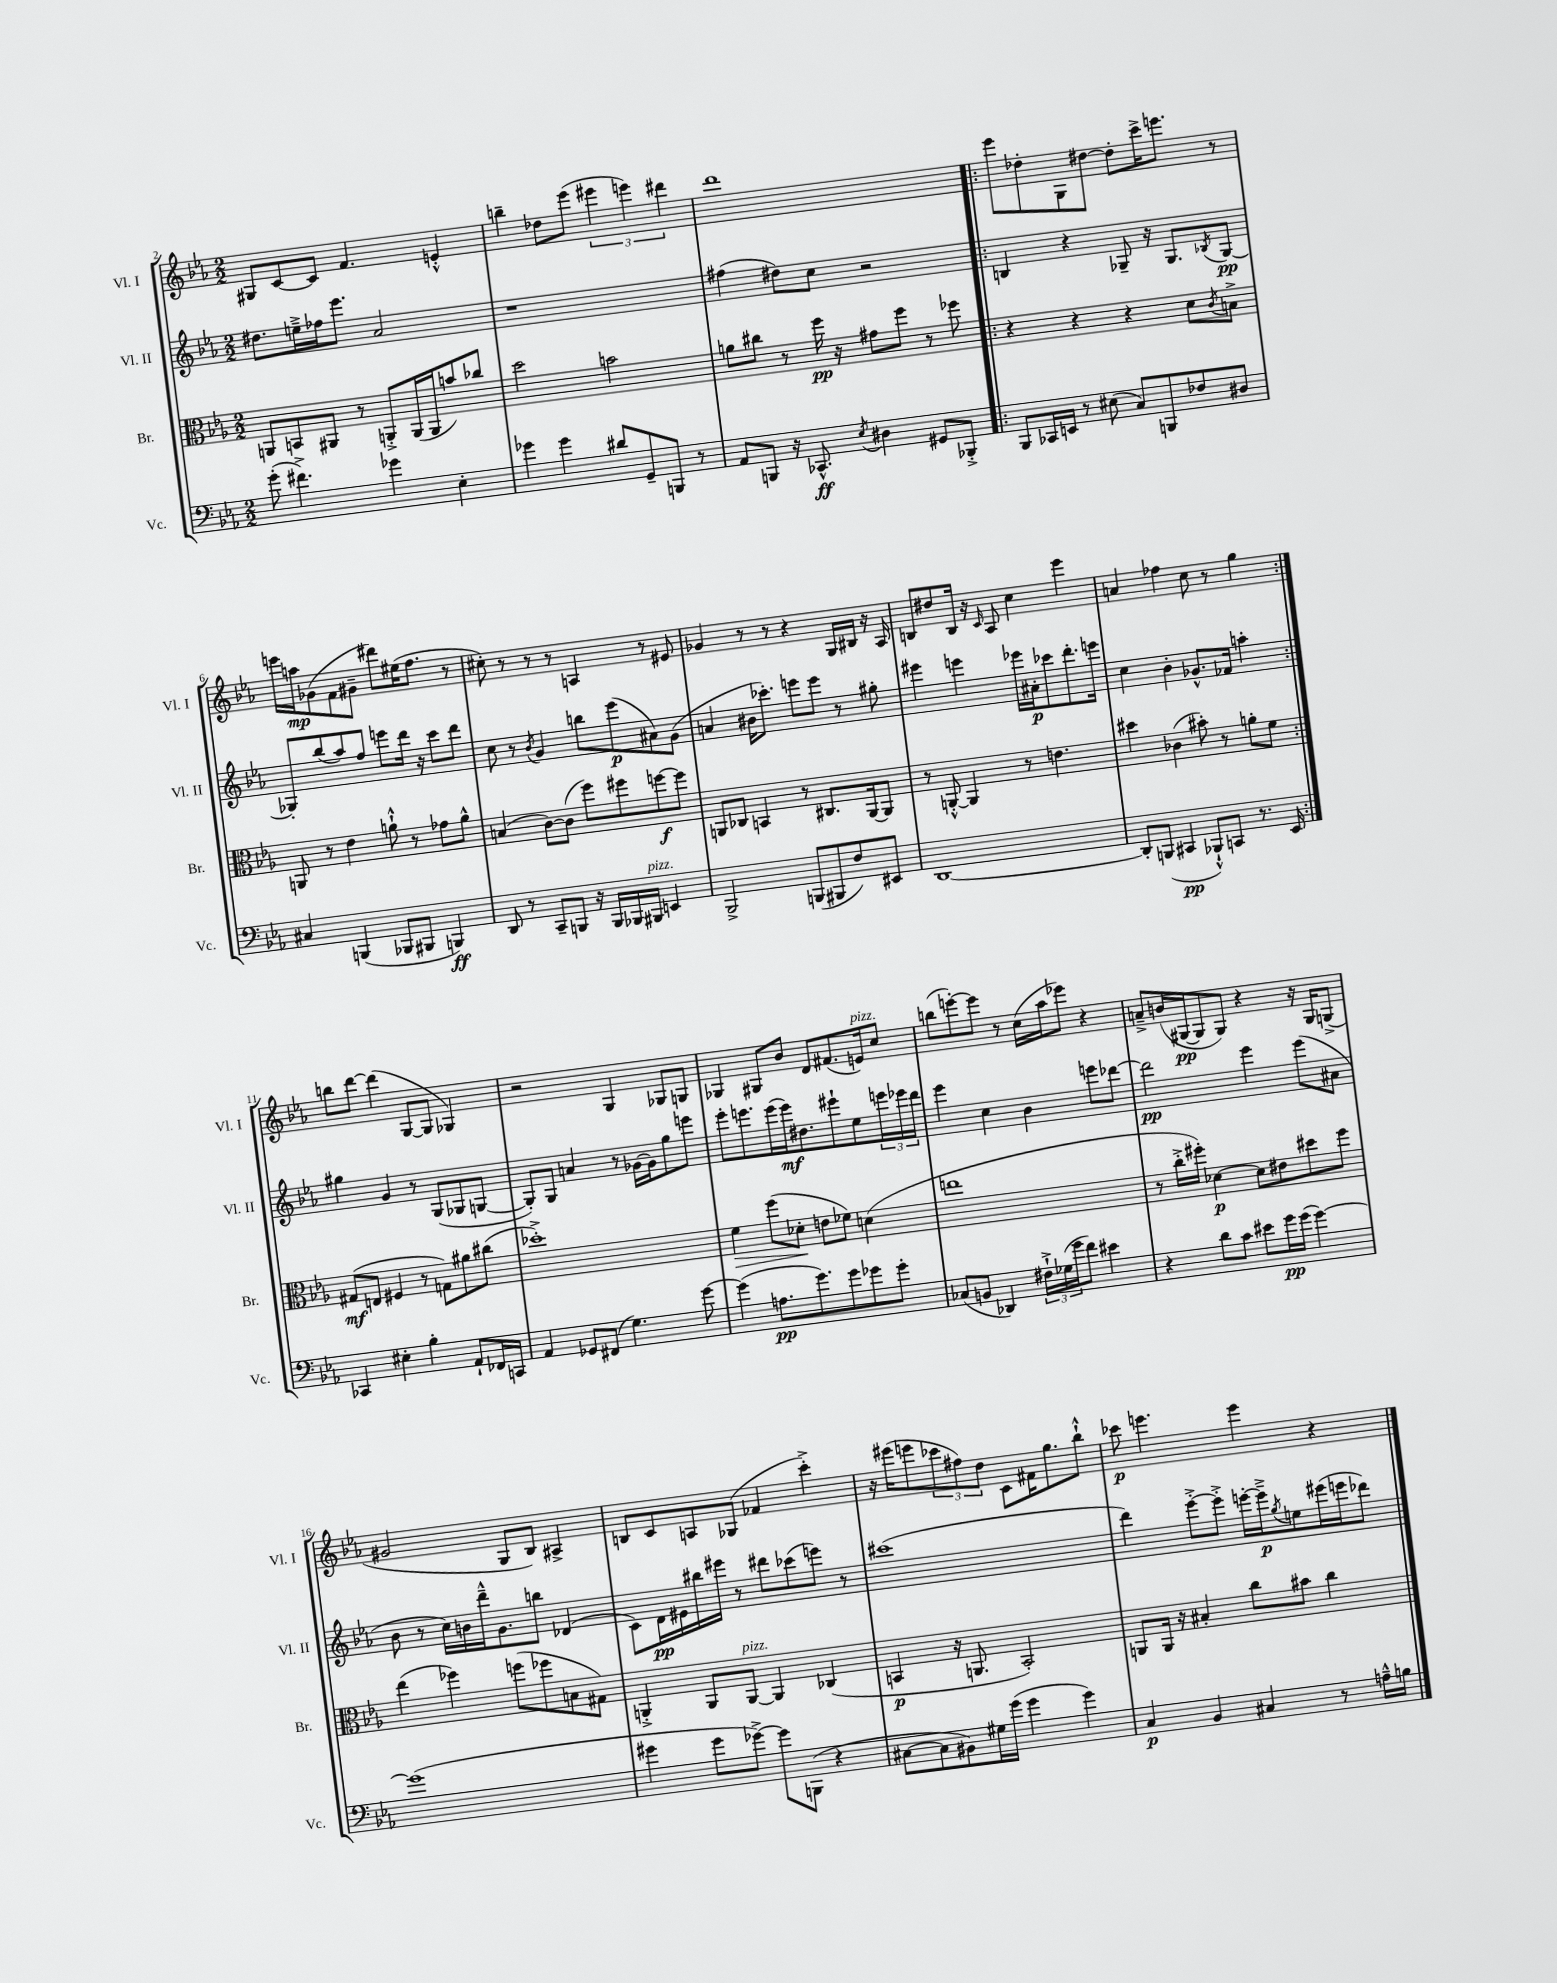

**kern	**dynam	**kern	**dynam	**kern	**dynam	**kern	**dynam
*part4	*part4	*part3	*part3	*part2	*part2	*part1	*part1
*staff4	*staff4	*staff3	*staff3	*staff2	*staff2	*staff1	*staff1
*I"Vc.	*	*I"Br.	*	*I"Vl. II	*	*I"Vl. I	*
*I'Vc.	*	*I'Br.	*	*I'Vl. II	*	*I'Vl. I	*
*clefF4	*	*clefC3	*	*clefG2	*	*clefG2	*
*k[b-e-a-]	*	*k[b-e-a-]	*	*k[b-e-a-]	*	*k[b-e-a-]	*
*M2/2	*	*M2/2	*	*M2/2	*	*M2/2	*
=2	=2	=2	=2	=2	=2	=2	=2
(8g'\	.	8AAn/L	.	8.dd#X\L	.	8G#X/L	.
4.f#X^\)	.	8BBn/	.	.	.	[8c/	.
.	.	.	.	16een~^\L	.	.	.
.	.	8AA#X/J	.	16ff-X\J	.	8c/J]	.
.	.	.	.	8.eee-\J	.	.	.
.	.	8r	.	.	.	4.f/	.
4g-X\	.	8AAn'^/L	.	2a-/	.	.	.
.	.	(16AA/L	.	.	.	.	.
.	.	16AA/J	.	.	.	.	.
4E-'\	.	8bn/)	.	.	.	4en'^^/	.
.	.	8cc-X/J	.	.	.	.	.
=3	=3	=3	=3	=3	=3	=3	=3
4g-X\	.	2dd\	.	1r	.	4bbn~\	.
4g-\	.	.	.	.	.	8dd-X\L	.
.	.	.	.	.	.	(8eee-\J	.
8d#X/L	.	2bn\	.	.	.	6eee#X\	.
8GG~/	.	.	.	.	.	.	.
.	.	.	.	.	.	6eeen\)	.
8BBBn/J	.	.	.	.	.	.	.
.	.	.	.	.	.	6ddd#X\	.
8r	.	.	.	.	.	.	.
=4	=4	=4	=4	=4	=4	=4	=4
8AA-/L	.	8an\L	.	(4ff#X\	.	1ddd	.
8BBBn/J	.	8cc#X\J	.	.	.	.	.
16r	.	8r	.	8dd#X\L)	.	.	.
8.CC-X^^/	ff	.	.	.	.	.	.
.	.	16ff\	pp	8cc\J	.	.	.
.	.	16r	.	.	.	.	.
8qE-/	.	.	.	.	.	.	.
4D#X\	.	8g#X\L	.	2r	.	.	.
.	.	8ff\J	.	.	.	.	.
8GG#X/L	.	8r	.	.	.	.	.
8BBB-X'^/J	.	8ff-X\	.	.	.	.	.
=5!|:	=5!|:	=5!|:	=5!|:	=5!|:	=5!|:	=5!|:	=5!|:
8BBB-/L	.	4r	.	4Bn/	.	8eee-\L	.
16CC-X/L	.	.	.	.	.	8dd-X'\	.
16EEn/JJ	.	.	.	.	.	.	.
8r	.	4r	.	4r	.	8G\	.
(8E#X\	.	.	.	.	.	[8dd#X\J	.
8C/L)	.	4r	.	8G-X~/	.	8dd#'\L]	.
8BBBn/	.	.	.	16r	.	16ccc^\K	.
.	.	.	.	8.G-/L	.	8.eeen\J	.
8F-X/	.	8d\L	.	.	.	.	.
.	.	8qc/	.	8qB-X/	.	.	.
8D#X/J	.	8Bn^\J	.	[8G-/J	pp	8r	.
!!LO:LB:g=z
=6	=6	=6	=6	=6	=6	=6	=6
4C#X/	.	8AAn/	.	8G-X'/L]	.	16eeen\LL	.
.	.	.	.	.	.	16aan\J	mp
.	.	8r	.	(8bb-/	.	(8g-X\	.
(4BBBn/	.	4e-\	.	8aa-/)	.	8f\	.
.	.	.	.	8ff/J	.	8g#X~\J	.
8BBB-X/L	.	8an`^^\	.	8eeen\L	.	8ddd#X\L)	.
8BBB#X/J	.	8r	.	16ddd\Jk	.	(16ee#X\K	.
.	.	.	.	16r	.	8.ff\J	.
4BBBn/)	ff	8g-X\L	.	8ccc\L	.	.	.
.	.	8a^^\J	.	8ddd\J	.	8r	.
=7	=7	=7	=7	=7	=7	=7	=7
8DD/	.	(4Bn/	.	8cc\	.	8cc#X'\)	.
8r	.	.	.	8r	.	8r	.
.	.	.	.	8qb-/	.	.	.
8CC~/L	.	[8c\L)	.	4g/	.	8r	.
8BBBn/J	.	(8c\J]	.	.	.	8r	.
16r	.	8ff\L)	.	8bbn\L	.	4An/	.
16BBB/LL	.	.	.	.	.	.	.
16BBB-X/	.	8ff#X\	.	(8eee-\	p	.	.
!LO:TX:a:i:t=pizz.	!	!	!	!	!	!	!
16BBB#X/JJ	.	.	.	.	.	.	.
4EEn/	.	[8ffn\	f	8a#X\)	.	8r	.
.	.	8ff\J]	.	(8g\J	.	8e#X/	.
=8	=8	=8	=8	=8	=8	=8	=8
2BBB-^/	.	8AAn/L	.	4an/	.	4g-X/	.
.	.	8C-X/J	.	.	.	.	.
.	.	4BBn/	.	16b#X\KL	.	8r	.
.	.	.	.	8.ccc-X'\J)	.	.	.
.	.	.	.	.	.	8r	.
(8BBBn/L	.	8r	.	8eeen\L	.	4r	.
8BBB#X/	.	8.C#X/L	.	8eee\J	.	.	.
8F/)	.	.	.	8r	.	16G/LL	.
.	.	[16AA/k	.	.	.	16B#X/JJ	.
8EE#X/J	.	8AA/J]	.	8gg#X'\	.	16r	.
.	.	.	.	.	.	16A-/	.
=9	=9	=9	=9	=9	=9	=9	=9
[1DD	.	8r	.	4eee#X\	.	8Bn/L	.
.	.	[8AAn'^^/	.	.	.	8dd#X/	.
.	.	4AA/]	.	4eeen\	.	16B/Jk	.
.	.	.	.	.	.	16r	.
.	.	.	.	.	.	16qqc/	.
.	.	.	.	.	.	8A-/	.
.	.	8r	.	16eee-X\LL	.	4cc\	.
.	.	.	.	16a#X'\J	p	.	.
.	.	4.en\	.	8ccc-X\	.	.	.
.	.	.	.	8.ddd'\	.	4eee-\	.
.	.	.	.	16eeen\Jk	.	.	.
=10	=10	=10	=10	=10	=10	=10	=10
8DD'/L]	.	4dd#X\	.	4cc\	.	4an/	.
(8BBBn/J	.	.	.	.	.	.	.
4CC#X/	pp	(4c-X\	.	4b-'\	.	4ff-X\	.
8BBB-X`^^/L)	.	8b#X'\)	.	8.g-X^^/L	.	8cc\	.
8CCn/J	.	8r	.	.	.	8r	.
.	.	.	.	16f-X/Jk	.	.	.
8.r	.	8an'\L	.	4aan'\	.	4gg\	.
.	.	8f\J	.	.	.	.	.
16EE-/	.	.	.	.	.	.	.
!!LO:LB:g=z
=11:|!	=11:|!	=11:|!	=11:|!	=11:|!	=11:|!	=11:|!	=11:|!
4CC-X/	.	(8G#X/L	mf	4gg#X\	.	8bbn\L	.
.	.	8En/J	.	.	.	[8ddd\J	.
4E#X'\	.	4F#X/	.	4g/	.	(4ddd\]	.
4B-'\	.	8r	.	8r	.	[8G/L	.
.	.	8Gn\L)	.	(8G/L	.	8G/J]	.
8AA-`/L	.	8a#X\	.	8G-X/	.	4G-X/)	.
16FF-X/L	.	(8cc#X\J	.	[8Gn/J	.	.	.
16CCn/JJ	.	.	.	.	.	.	.
=12	=12	=12	=12	=12	=12	=12	=12
4AA-/	.	1dd-X'^)	.	8G'/L])	.	2r	.
.	.	.	.	8G/J	.	.	.
8GG-X/L	.	.	.	4an/	.	.	.
(8FF#X/J	.	.	.	.	.	.	.
4.G\)	.	.	.	8r	.	4G/	.
.	.	.	.	[16g-X\LL	.	.	.
.	.	.	.	16g-\J]	.	.	.
.	.	.	.	8gg\	.	8G-X/L	.
[8g\	.	.	.	8eeen\J	.	8Gn/J	.
=13	=13	=13	=13	=13	=13	=13	=13
!	!	!	!LO:HP:b	!	!	!	!
(4g\]	.	4f\	>	8eee-'\L	.	4G-X/	.
.	.	.	.	8.eeen\	.	.	.
8.An\L	pp	(8ff\L	.	.	.	8G#X/L	.
.	.	.	.	(16eee\L	.	.	.
.	.	8d-X'\J	.	16eee\J)	mf	8b-/J	.
8.g\)	.	.	.	8.dd#X\	.	.	.
.	.	8en\L	]	.	.	8d/L	.
8g\	.	8f-X\J)	.	8eee#X`\	.	(8.f#X/	.
8g-X\	.	(4dn\	.	8ee-\	.	.	.
!	!	!	!	!	!	!LO:TX:a:i:t=pizz.	!
.	.	.	.	.	.	16en/k)	.
8g-'\J	.	.	.	24eeen\L	.	8cc/J	.
.	.	.	.	24eee-X\	.	.	.
.	.	.	.	24ddd\JJ	.	.	.
=14	=14	=14	=14	=14	=14	=14	=14
(8C-X/L	.	1een	.	4eee-\	.	(8bbn\L	.
8BBn/J	.	.	.	.	.	[8eeen'\)	.
4DD-X/)	.	.	.	4cc\	.	8eee\J]	.
.	.	.	.	.	.	8r	.
24F#X`^\LL	.	.	.	4b-\	.	(16cc\LL	.
(24G-X\	.	.	.	.	.	.	.
.	.	.	.	.	.	16aa-\J	.
24g\J	.	.	.	.	.	.	.
8f\J)	.	.	.	.	.	8eee-X\J)	.
4e#X\	.	.	.	8eeen\L	.	4r	.
.	.	.	.	[8ddd-X\J	.	.	.
=15	=15	=15	=15	=15	=15	=15	=15
4r	.	8r	.	2ddd-\]	pp	8an~^/L	.
.	.	16cc'^\LL	.	.	.	(16bn/L	.
.	.	16ff#X'\JJ)	.	.	.	[16G#X/J	pp
8d\L	.	[4d-X\	p	.	.	8G#/]	.
8c\J	.	.	.	.	.	8G#/J)	.
8e#X\L	.	8d-\L]	.	4eee-\	.	4r	.
16g\L	pp	8e#X\	.	.	.	.	.
(16g\JJ	.	.	.	.	.	.	.
[4g\)	.	8dd#X\	.	(8eee-\L	.	16r	.
.	.	.	.	.	.	16G#/KL	.
.	.	8ff#\J	.	8a#X\J	.	(8Gn^/J	.
!!LO:LB:g=z
=16	=16	=16	=16	=16	=16	=16	=16
(1g]	.	(4ee-\	.	8b-\	.	2g#X/	.
.	.	.	.	8r	.	.	.
.	.	4ff-X\)	.	16cc\LL)	.	.	.
.	.	.	.	16bn\	.	.	.
.	.	.	.	16ddd~^^\J	.	.	.
.	.	.	.	8.g\	.	.	.
.	.	(8ffn\L	.	.	.	8G/L	.
.	.	8ff-X\	.	8bbn\J	.	8B-/J)	.
.	.	8Bn\	.	(4d-X/	.	4A#X^/	.
.	.	8G#X\J)	.	.	.	.	.
=17	=17	=17	=17	=17	=17	=17	=17
4g#X\	.	4AAn'^/	.	8c\L)	.	8Bn/L	.
.	.	.	.	16d\L	pp	8c/	.
.	.	.	.	16e#X\	.	.	.
8g#\L	.	8AA/L	.	16bb#X\	.	8An/	.
.	.	.	.	16eee#X\JJ	.	.	.
!	!	!LO:TX:a:i:t=pizz.	!	!	!	!	!
[8g-X^\J)	.	[8AA/J	.	8r	.	(8G-X/J	.
8g-\L]	.	4AA/]	.	8ddd#X\L	.	4f-X/	.
(8BBBn\J	.	.	.	(8ccc-X\	.	.	.
4r	.	(4C-X/	.	8eeen\J)	.	4ccc'^\)	.
.	.	.	.	8r	.	.	.
=18	=18	=18	=18	=18	=18	=18	=18
[8C#X\L	.	4BBn/	p	(1ccc#X	.	16r	.
.	.	.	.	.	.	(16eee#X\KL	.
8C#\]	.	.	.	.	.	8eeen\	.
8BB#X\)	.	16r	.	.	.	12ccc-X\	.
.	.	8.AAn/	.	.	.	.	.
.	.	.	.	.	.	12ff#X\)	.
16G#X\L	.	.	.	.	.	.	.
.	.	.	.	.	.	12dd\J	.
(16g\JJ	.	.	.	.	.	.	.
4g\	.	2BB'/)	.	.	.	8c\L	.
.	.	.	.	.	.	16f#X\K	.
.	.	.	.	.	.	8.gg\	.
4g\)	.	.	.	.	.	.	.
.	.	.	.	.	.	8bb-`^^\J	.
=19	=19	=19	=19	=19	=19	=19	=19
4C/	p	8AAn/L	.	4ddd\)	.	8ccc-X\	p
.	.	16AA/Jk	.	.	.	4.eeen\	.
.	.	16r	.	.	.	.	.
4BB-/	.	4B#X'/	.	[8eee-'^\L	.	.	.
.	.	.	.	8eee-'^\J]	.	.	.
4C#X/	.	8cc\L	.	[16eeen'\LL	.	4eee\	.
.	.	.	.	16eee~^\J]	p	.	.
.	.	.	.	8qgg/	.	.	.
.	.	8b#X\J	.	8een\	.	.	.
8r	.	4cc\	.	(16eee#X\L	.	4r	.
.	.	.	.	16eeen\J	.	.	.
16An~^^\LL	.	.	.	8ddd-X\J)	.	.	.
16Bn\JJ	.	.	.	.	.	.	.
==	==	==	==	==	==	==	==
*-	*-	*-	*-	*-	*-	*-	*-
